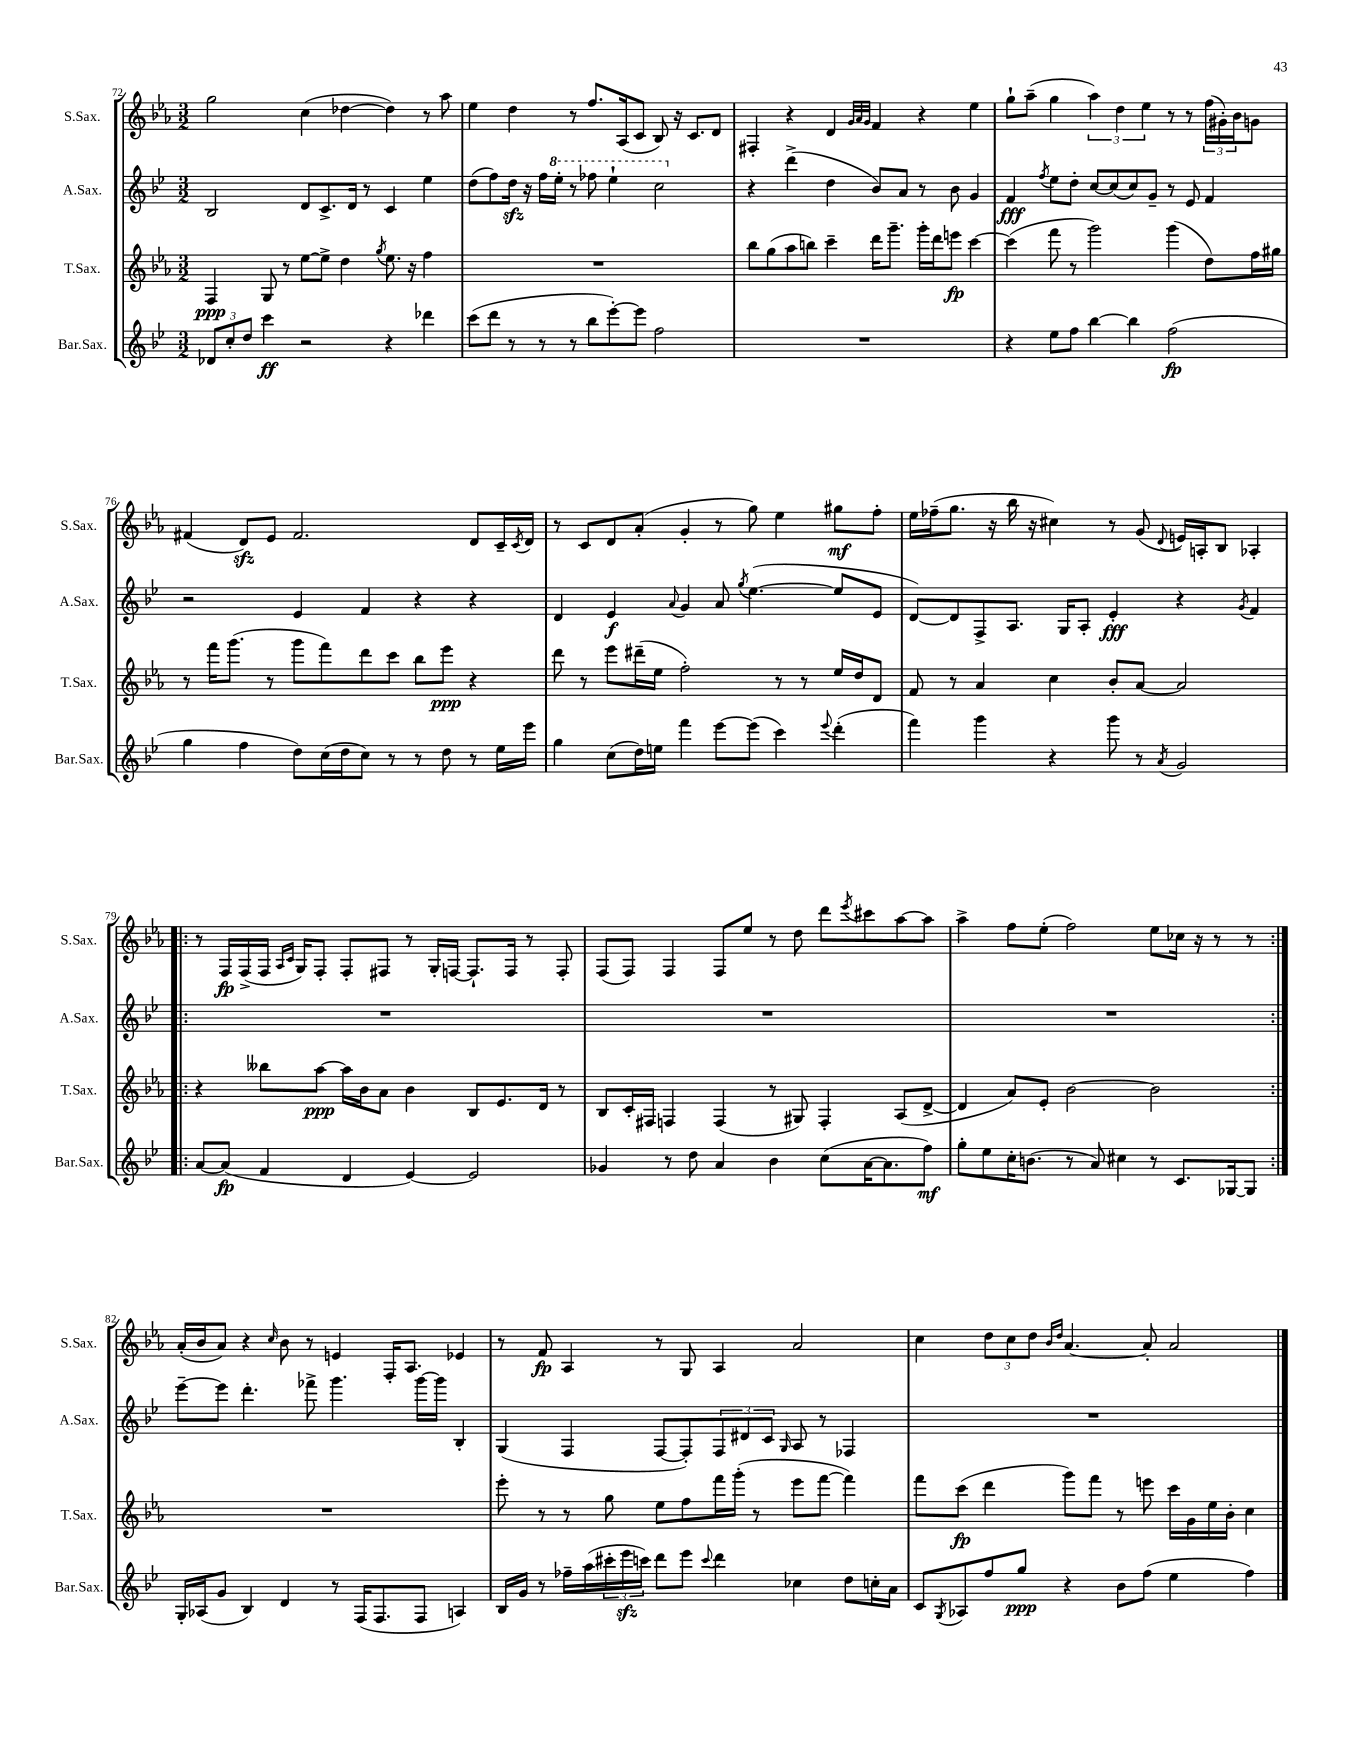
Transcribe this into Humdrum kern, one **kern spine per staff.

**kern	**kern	**kern	**kern
*staff4	*staff3	*staff2	*staff1
*clefG2	*clefG2	*clefG2	*clefG2
*k[b-e-]	*k[b-e-a-]	*k[b-e-]	*k[b-e-a-]
*M3/2	*M3/2	*M3/2	*M3/2
12d-/L	4F/	2B-/	2gg\
12cc'/	.	.	.
12dd/J	.	.	.
4ccc\	8G/	.	.
.	8r	.	.
2r	[8ee-\L	8d/L	(4cc\
.	8ee-^\]J	8.c^/	.
.	4dd\	.	[4dd-\
.	.	16d/Jk	.
.	.	8r	.
.	8qgg/	.	.
4r	8.ee-\	4c/	4dd-\])
.	16r	.	.
4ddd-\	4ff\	4ee-\	8r
.	.	.	8aa-\
=	=	=	=
(8ccc\L	1.r	(8dd\L	4ee-\
8ddd\J	.	8ff\)	.
8r	.	16dd\Jk	4dd\
.	.	16r	.
8r	.	16ff\LL	.
.	.	16eee-'\JJ	.
8r	.	8r	8r
8bb-\L	.	8fff-\	8.ff/L
[8eee-'\)	.	4eee-`\	.
.	.	.	(16A-/k
8eee-\]J	.	.	8c/J
2ff\	.	2ccc\	8B-/)
.	.	.	16r
.	.	.	8.c/L
.	.	.	8d/J
=	=	=	=
1.r	8bb-\L	4r	4F#'/
.	(8gg\	.	.
.	8aa-\	(4ddd^\	4r
.	8bb\J)	.	.
.	4ccc~\	4dd\	4d/
.	.	.	32qqg/LLL
.	.	.	32qqa-/
.	.	.	32qqg/JJJ
.	16ddd\LK	8b-/L)	4f/
.	8.ggg~\J	.	.
.	.	8a/J	.
.	16ggg'\LL	8r	4r
.	16ddd\J	.	.
.	8eee\J	8b-\	.
.	[4ccc\	4g/	4ee-\
=	=	=	=
4r	(4ccc\]	4f/	8gg`\L
.	.	.	(8aa-~\J
.	.	8qff/	.
8ee-\L	8fff\	8ee-\L	4gg\
8ff\J	8r	8dd'\J	.
[4bb-\	2ggg\)	[8cc/L	6aa-\)
.	.	(8cc/]	.
.	.	.	6dd\
4bb-\]	.	8cc/)	.
.	.	.	6ee-\
.	.	8g~/J	.
(2ff\	(4ggg\	8r	8r
.	.	8e-/	8r
.	8dd\L)	4f/	(24ff\LL
.	.	.	24g#'\)
.	.	.	24b-\J
.	16ff\L	.	8g\J
.	16gg#\JJ	.	.
=	=	=	=
4gg\	8r	2r	(4f#/
.	16fff\LK	.	.
.	(8.ggg\J	.	.
4ff\	.	.	8d/L)
.	8r	.	8e-/J
8dd\L)	8ggg\L	4e-/	2.f#/
(16cc\L	8fff\)	.	.
16dd\J	.	.	.
8cc\J)	8ddd\	4f/	.
8r	8ccc\J	.	.
8r	8bb-\L	4r	.
8dd\	8eee-\J	.	.
8r	4r	4r	8d/L
16ee-\LL	.	.	16c~/L
.	.	.	8qc/
16eee-\JJ	.	.	16d/JJ
=	=	=	=
4gg\	8ddd\	4d/	8r
.	8r	.	8c/L
(8cc\L	8eee-\L	4e-/	8d/
16dd\L)	(16ddd#~\L	.	(8a-'/J
16ee\JJ	16ee-\JJ	.	.
.	.	8qqa/	.
4fff\	2ff'\)	4g/	4g'/
[8eee-\L	.	8a/	8r
.	.	8qgg/	.
(8eee-\]J	.	([4.ee-\	8gg\)
4ccc\)	8r	.	4ee-\
.	8r	.	.
8qqeee-/	.	.	.
(4ddd'\	16ee-/LL	8ee-/]L	8gg#\L
.	16dd/J	.	.
.	8d/J	8e-/J	8ff'\J
=	=	=	=
4fff\)	8f/	[8d/L)	16ee-\LL
.	.	.	(16ff-~\J
.	8r	8d/]	8.gg\J
4ggg\	4a-/	8F^/	.
.	.	.	16r
.	.	8.A/J	16bb-\
.	.	.	16r
4r	4cc\	.	4cc#\)
.	.	16G/LK	.
.	.	8A'/J	.
8ggg\	8b-'/L	4e-'/	8r
8r	[8a-/J	.	(8g/
8qa/	.	.	8qqd/
2g/	2a-/]	4r	16e/LL)
.	.	.	16A'/J
.	.	.	8B-/J
.	.	8qg/	.
.	.	4f/	4A-'/
=!|:	=!|:	=!|:	=!|:
[8a/L	4r	1.r	8r
(8a/]J	.	.	16F/LL
.	.	.	(16F^/
4f/	8bb--\L	.	16F/JJ
.	.	.	16qqA-/LL
.	.	.	16qqc/JJ
.	.	.	16G/LK)
.	[8aa-\J	.	8F'/J
4d/	16aa-\]LL	.	8F'/L
.	16b-\J	.	.
.	8a-\J	.	8F#/J
[4e-/)	4b-\	.	8r
.	.	.	16G'/LL
.	.	.	[16F/JJ
2e-/]	8B-/L	.	8.F`/]L
.	8.e-/	.	.
.	.	.	16F/Jk
.	.	.	8r
.	16d/Jk	.	.
.	8r	.	8F'/
=	=	=	=
4g-/	8B-/L	1.r	(8F/L
.	16c'/L	.	8F/J)
.	16F#/JJ	.	.
8r	4F/	.	4F/
8dd\	.	.	.
4a/	(4F/	.	8F/L
.	.	.	8ee-/J
4b-\	8r	.	8r
.	8G#/)	.	8dd\
(8cc\L	4F'/	.	8ddd\L
.	.	.	8qeee-/
[16a\K	.	.	8ccc#\
8.a\]	.	.	.
.	(8A-/L	.	[8aa-\
8ff\J)	[8d^/J	.	8aa-\]J
=	=	=	=
8gg'\L	4d/]	1.r	4aa-^\
8ee-\	.	.	.
16cc'\K	8a-/L)	.	8ff\L
(8.b\J	.	.	.
.	8e-'/J	.	(8ee-'\J
8r	[2b-\	.	2ff\)
8a/)	.	.	.
4cc#\	.	.	.
8r	2b-\]	.	8ee-\L
8.c/L	.	.	16cc-\Jk
.	.	.	16r
.	.	.	8r
[16G-/k	.	.	.
8G-/]J	.	.	8r
=:|!	=:|!	=:|!	=:|!
16G'/LL	1.r	[8eee-~\L	(16a-'/LL
(16A-/J	.	.	16b-/J
8g/J	.	8eee-\]J	8a-/J)
4B-/)	.	4.ddd'\	4r
.	.	.	16qqcc/
4d/	.	.	8b-\
.	.	8fff-^\	8r
8r	.	4.ggg\	4e/
(16F/LK	.	.	.
8.F/	.	.	.
.	.	.	16F'/LK
.	.	.	8.A-/J
8F/J	.	[16ggg\LL	.
.	.	16ggg\]JJ	.
4A/)	.	4B-'/	4e-/
=	=	=	=
16B-/LL	8eee-'\	(4G/	8r
16g/JJ	.	.	.
8r	8r	.	8f/
16ff-~\LL	8r	4F/	4A-/
(16aa\	.	.	.
24ccc#'\	8gg\	.	.
24eee-\	.	.	.
24ccc\JJ)	.	.	.
8ddd\L	8ee-\L	[8F/L	8r
8eee-\J	8ff\	8F'/])	8G/
8qqccc/	.	.	.
4ddd\	16fff\L	12F/	4A-/
.	(16ggg'\JJ	.	.
.	.	12d#/	.
.	8r	.	.
.	.	12c/J	.
.	.	16qqG/	.
4cc-\	8eee-\L	8A/	2a-/
.	[8fff\J	8r	.
8dd\L	4fff\])	4F-/	.
16cc'\L	.	.	.
16a\JJ	.	.	.
=	=	=	=
8c/L	8fff\L	1.r	4cc\
8qG/	.	.	.
8A-/	(8ccc\J	.	.
8ff/	4ddd\	.	12dd\L
.	.	.	12cc\
8gg/J	.	.	.
.	.	.	12dd\J
.	.	.	16qqb-/LL
.	.	.	16qqdd/JJ
4r	8ggg\L)	.	[4.a-/
.	8fff\J	.	.
8b-\L	8r	.	.
(8ff\J	8eee\	.	8a-'/]
4ee-\	16ccc\LL	.	2a-/
.	16g\	.	.
.	16ee-\	.	.
.	16b-'\JJ	.	.
4ff\)	4cc\	.	.
==	==	==	==
*-	*-	*-	*-
